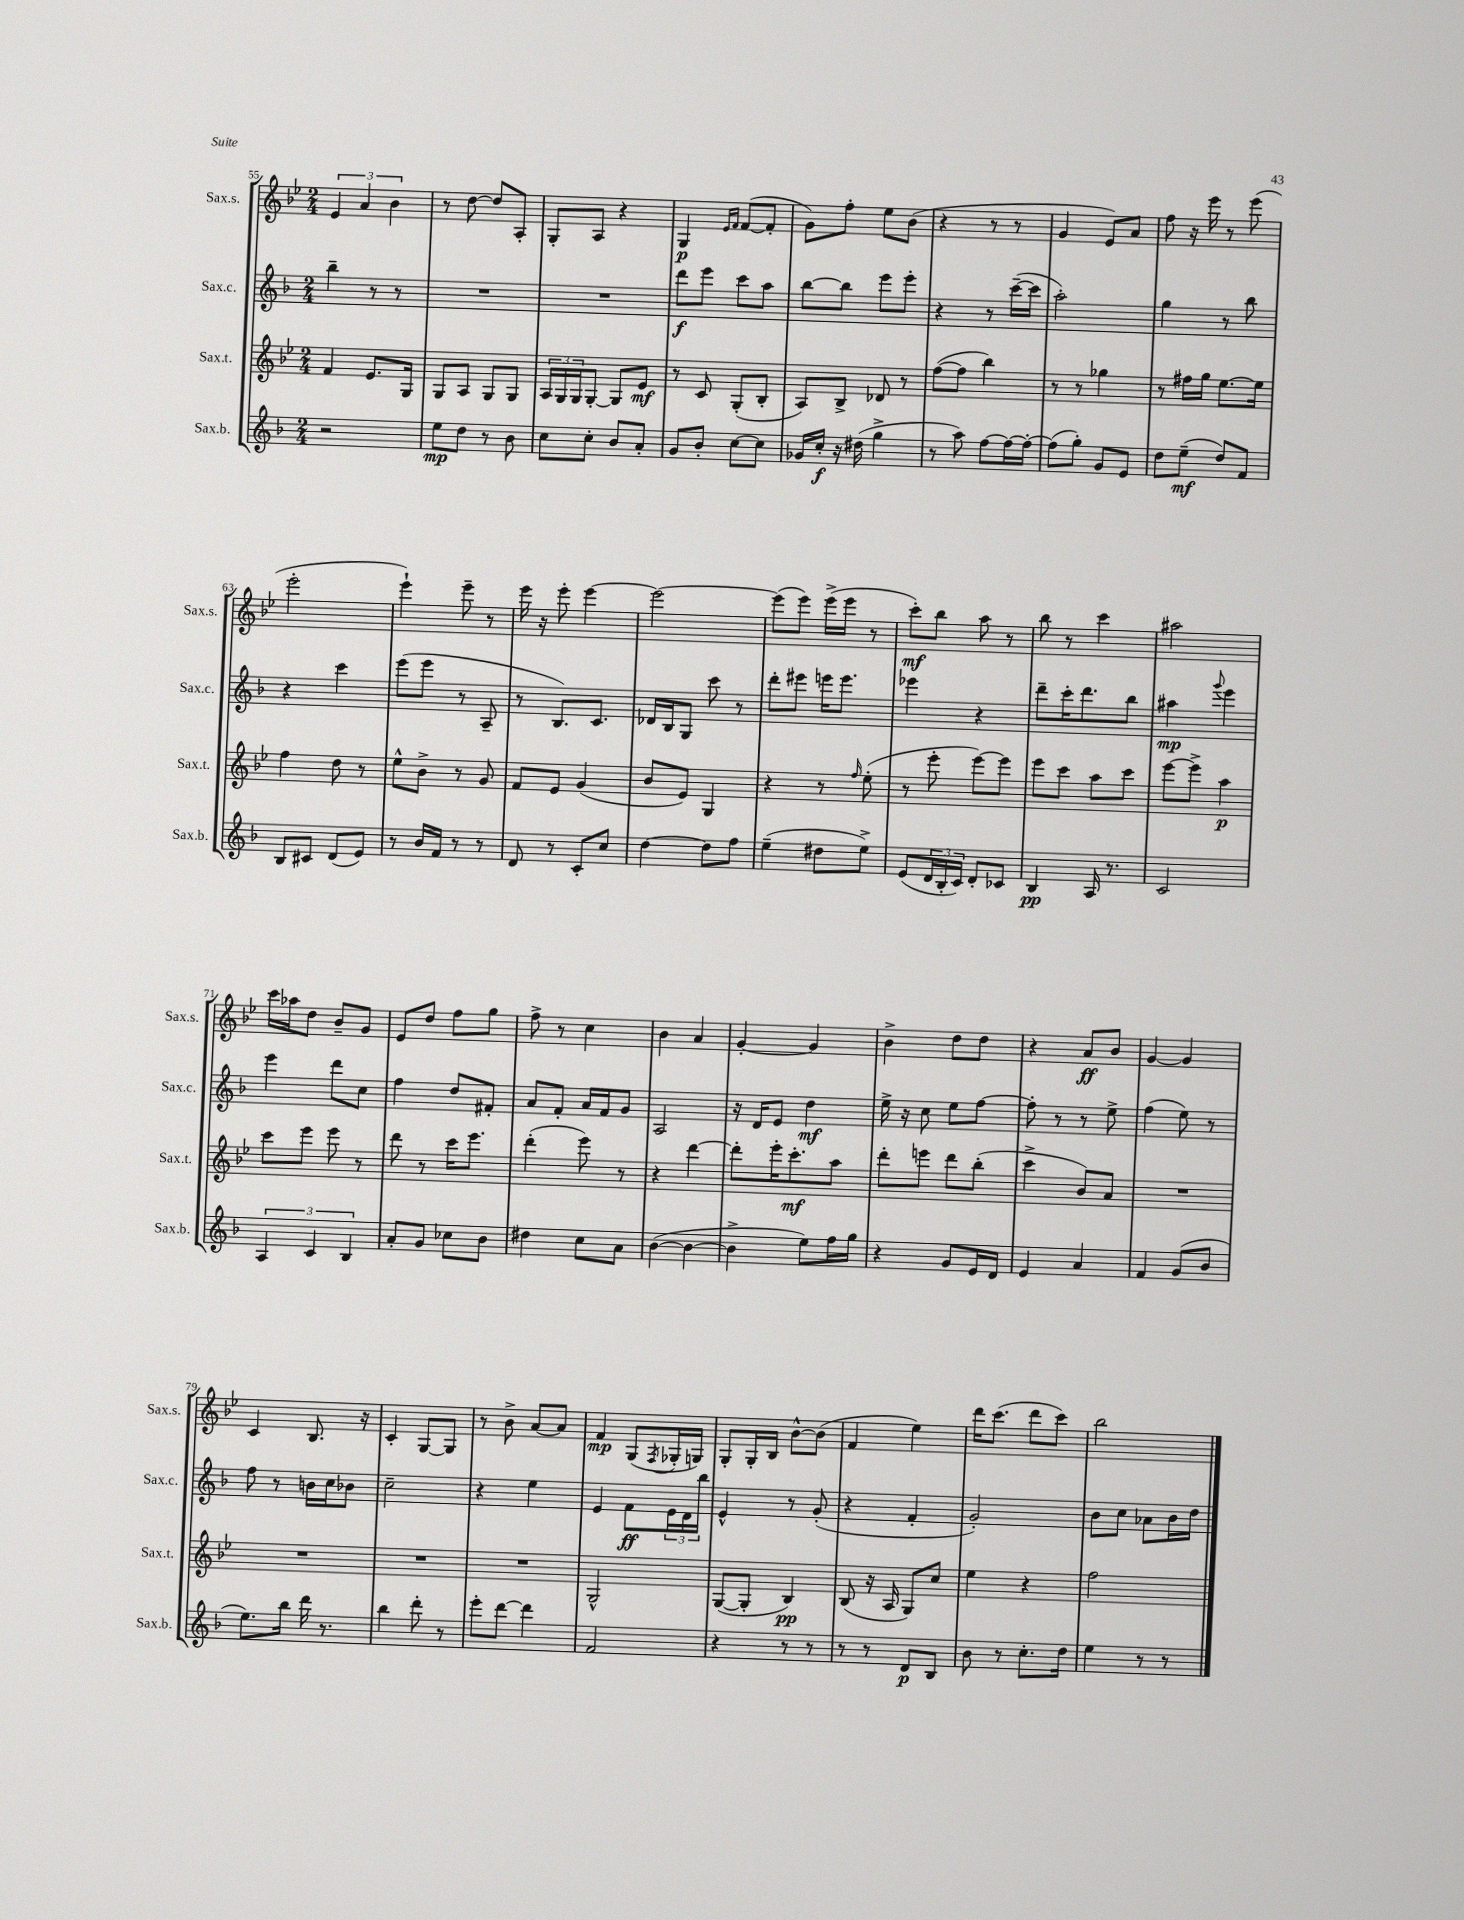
<<
\new StaffGroup <<
\new Staff = "s0" \with { instrumentName = "Sax.s." shortInstrumentName = "Sax.s." } {
    \clef treble \key bes \major \numericTimeSignature \time 2/4
    \tuplet 3/2 { ees'4 a'4 bes'4 } |
    r8 d''8~ d''8 a8-. |
    g8-. a8 r4 |
    g4\p \grace { ees'16 f'16 } f'8~( f'8-. |
    g'8) f''8-. ees''8 bes'8( |
    r4 r8 r8 |
    g'4 ees'8) a'8 |
    f''8 r16 ees'''16 r8 ees'''8( |
    ees'''2-. |
    ees'''4-!) ees'''8-- r8 |
    ees'''16 r16 ees'''8-. ees'''4~ |
    ees'''2~ |
    ees'''8( ees'''8) ees'''16->( ees'''16 r8 |
    c'''8-.\mf) bes''8 a''8 r8 |
    bes''8 r8 c'''4 |
    ais''2 |
    c'''16 aes''16 d''8 bes'8-- g'8 |
    ees'8 d''8 f''8 g''8 |
    f''8-> r8 c''4 |
    bes'4 a'4 |
    g'4~-. g'4 |
    bes'4-> d''8 d''8 |
    r4 a'8\ff bes'8 |
    g'4~ g'4 |
    c'4 bes8. r16 |
    c'4-. g8~ g8 |
    r8 bes'8-> a'8~ a'8 |
    f'4\mp g8( \acciaccatura { f8 } ges16-. g16) |
    g8-. g16-. bes16 bes'8~-^ bes'8( |
    f'4 ees''4) |
    d'''16 c'''8.( d'''8 c'''8) |
    bes''2 \bar "|." |
}
\new Staff = "s1" \with { instrumentName = "Sax.c." shortInstrumentName = "Sax.c." } {
    \clef treble \key f \major \numericTimeSignature \time 2/4
    bes''4-- r8 r8 |
    R2 |
    R2 |
    d'''8\f e'''8 c'''8 a''8 |
    bes''8~ bes''8 e'''8 e'''8-. |
    r4 r8 c'''16~--( c'''16 |
    a''2-.) |
    g''4 r8 bes''8 |
    r4 c'''4 |
    e'''8( e'''8 r8 a8-- |
    r8 bes8.) c'8. |
    des'16 bes16 g8 c'''8 r8 |
    d'''8-. eis'''8 e'''16 e'''8. |
    ees'''4 r4 |
    d'''8-- c'''16-. d'''8. bes''8 |
    ais''4\mp \appoggiatura { g'''8 } e'''4 |
    e'''4 d'''8 c''8 |
    f''4 d''8 fis'8-. |
    a'8 f'8-. a'16 f'16 g'8 |
    a2 |
    r16 d'16 e'8 d''4\mf |
    e''16-> r16 c''8 e''8 f''8~ |
    f''8-. r8 r8 e''8-> |
    f''4( e''8) r8 |
    f''8 r8 b'16 c''16 bes'8 |
    c''2-- |
    r4 e''4 |
    e'4 f'8\ff \tuplet 3/2 { e'16 d'16 bes''16 } |
    e'4-^ r8 g'8-.( |
    r4 f'4-. |
    g'2-.) |
    bes'8 c''8 aes'8 bes'16 d''16 \bar "|." |
}
\new Staff = "s2" \with { instrumentName = "Sax.t." shortInstrumentName = "Sax.t." } {
    \clef treble \key bes \major \numericTimeSignature \time 2/4
    f'4 ees'8. g16 |
    g8 a8 g8 g8 |
    \tuplet 3/2 { a16 g16 g16 } g8~-. g8 ees'8\mf |
    r8 c'8 g8-.( bes8-. |
    a8) bes8-> des'8 r8 |
    f''8~( f''8 bes''4) |
    r8 r8 ges''4 |
    r8 fis''16 g''16 ees''8.~ ees''16 |
    f''4 d''8 r8 |
    ees''8-^ bes'8-> r8 g'8 |
    f'8 ees'8 g'4( |
    bes'8 ees'8) g4 |
    r4 r8 \grace { f''16 } ees''8-.( |
    r8 ees'''8-. ees'''8~) ees'''8 |
    ees'''8 c'''8 a''8 c'''8 |
    ees'''8~ ees'''8-> a''4\p |
    c'''8 ees'''8 ees'''8 r8 |
    d'''8 r8 c'''16 ees'''8. |
    d'''4-.( ees'''8) r8 |
    r4 d'''4~ |
    d'''8-. ees'''16-. c'''8.-.\mf a''8 |
    d'''8-. e'''8 d'''8 bes''8-.( |
    c'''4-> bes'8) a'8 |
    R2 |
    R2 |
    R2 |
    R2 |
    g2-^ |
    g8~( g8-. bes4\pp) |
    bes8( r16 a16 g8) c''8 |
    ees''4 r4 |
    f''2 \bar "|." |
}
\new Staff = "s3" \with { instrumentName = "Sax.b." shortInstrumentName = "Sax.b." } {
    \clef treble \key f \major \numericTimeSignature \time 2/4
    r2 |
    e''8\mp d''8 r8 bes'8 |
    c''8 c''8-. bes'8 a'8-. |
    g'8 bes'8-. c''8~ c''8 |
    ges'16 c''16-.\f r16 dis''16( g''4-> |
    r8 a''8) f''8~ f''16~ f''16~-. |
    f''8( g''8-.) g'8 e'8 |
    d''8 e''8--\mf( d''8) f'8 |
    bes8 cis'8 d'8( e'8) |
    r8 bes'16 f'16 r8 r8 |
    d'8 r8 c'8-. c''8 |
    d''4~ d''8 f''8 |
    e''4--( dis''8 e''8->) |
    e'8( \tuplet 3/2 { d'16 bes16-. c'16) } d'8-. ces'8 |
    bes4\pp a16 r8. |
    c'2 |
    \tuplet 3/2 { a4 c'4 bes4 } |
    a'8-. g'8 ces''8 bes'8 |
    dis''4 c''8 a'8 |
    bes'4~( bes'4~ |
    bes'4-> e''8) f''16 g''16 |
    r4 g'8 e'16 d'16 |
    e'4 a'4 |
    f'4 g'8( bes'8 |
    e''8.) bes''16 d'''16 r8. |
    bes''4 d'''8-. r8 |
    e'''8-. d'''8~ d'''4 |
    f'2 |
    r4 r8 r8 |
    r8 r8 d'8\p bes8 |
    bes'8 r8 c''8.-. d''16 |
    e''4 r8 r8 \bar "|." |
}
>>
>>
\layout { \context { \Score currentBarNumber = #55 } }
